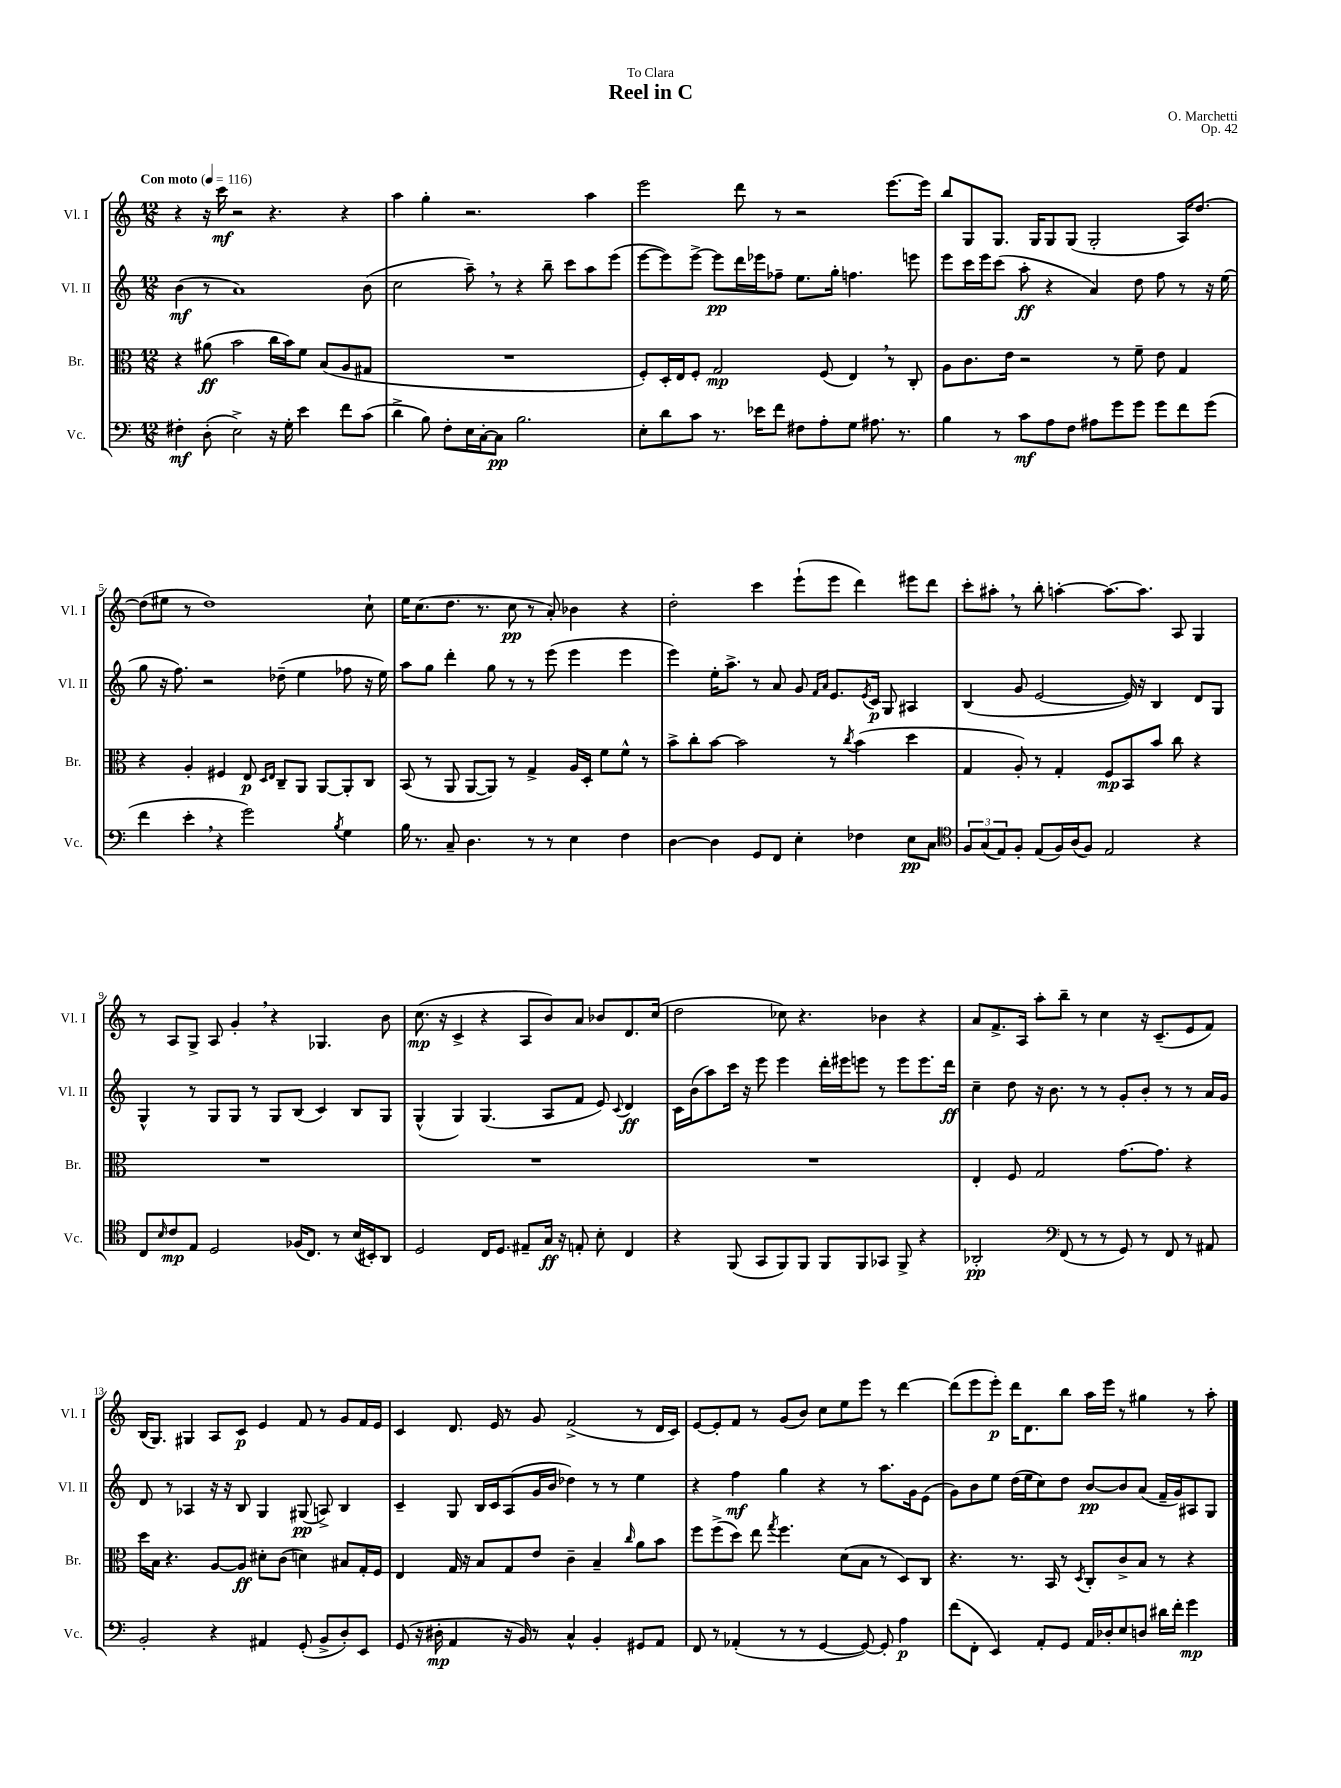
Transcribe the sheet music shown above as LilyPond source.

\header { title = "Reel in C" composer = "O. Marchetti" dedication = "To Clara" opus = "Op. 42" }
<<
\new StaffGroup <<
\new Staff = "s0" \with { instrumentName = "Vl. I" shortInstrumentName = "Vl. I" } {
    \clef treble \key c \major \numericTimeSignature \time 12/8 \tempo "Con moto" 4 = 116
    r4 r16 c'''16\mf r2 r4. r4 |
    a''4 g''4-. r2. a''4 |
    e'''2 d'''8 r8 r2 e'''8.~ e'''16 |
    b''8 g8 g8. g16 g8 g8( g2-. a16) d''8.~ |
    d''8( eis''8 r8 d''1) c''8-! |
    e''16 c''8.( d''8. r8. c''8\pp r8 a'8-.) bes'4 r4 |
    d''2-. c'''4 e'''8-!( e'''8 d'''4) eis'''8 d'''8 |
    c'''8-. ais''8-. \breathe r8 b''8-. a''4~-. a''8.~ a''8. a8 g4 |
    r8 a8 g8-> a8 g'4-. \breathe r4 ges4. b'8 |
    c''8.\mp( r16 c'4-> r4 a8 b'8) a'8 bes'8 d'8. c''16( |
    d''2 ces''8) r4. bes'4 r4 |
    a'8 f'8.-> a16 a''8-. b''8-- r8 c''4 r16 c'8.--( e'8 f'8) |
    b16( g8.) gis4 a8 c'8\p e'4 f'8 r8 g'8 f'16 e'16 |
    c'4 d'8. e'16 r8 g'8 f'2->( r8 d'16 c'16) |
    e'8~ e'8-. f'8 r8 g'8( b'8) c''8 e''8 e'''8 r8 d'''4~ |
    d'''8( e'''8 e'''8-.\p) d'''16 d'8. b''8 a''16 e'''16 r8 gis''4 r8 a''8-. \bar "|." |
}
\new Staff = "s1" \with { instrumentName = "Vl. II" shortInstrumentName = "Vl. II" } {
    \clef treble \key c \major \numericTimeSignature \time 12/8
    b'4\mf( r8 a'1) b'8( |
    c''2 a''8--) \breathe r8 r4 b''8-- c'''8 a''8 e'''8( |
    e'''8~ e'''8) e'''8~-> e'''8\pp d'''16 ees'''16 fes''8-- e''8. g''16-. f''4. e'''8 |
    e'''8 c'''16 e'''16 c'''8( a''8-.\ff r4 a'4) d''8 f''8 r8 r16 e''16( |
    g''8 r16 f''8.) r2 des''8--( e''4 fes''8 r16 e''16) |
    a''8 g''8 d'''4-. g''8 r8 r8 e'''8( e'''4 e'''4 |
    e'''4) e''16-. a''8.-> r8 a'8 g'8 \grace { f'16 a'16 } e'8. \acciaccatura { e'8 } c'16\p g8 ais4 |
    b4( g'8 e'2~ e'16) r16 b4 d'8 g8 |
    g4-^ r8 g8 g8 r8 g8 b8( c'4) b8 g8 |
    g4-^( g4) g4.( a8 f'8 e'8) \appoggiatura { c'8 } d'4\ff |
    c'16 b'16( a''8) c'''16 r16 e'''8 e'''4 d'''16-. eis'''16 e'''8 r8 e'''8 e'''8. d'''16\ff |
    c''4-- d''8 r16 b'8. r8 r8 g'8-. b'8-. r8 r8 a'16 g'16 |
    d'8 r8 aes4 r16 r16 b8 g4 gis8\pp( a8->) b4 |
    c'4-- g8 b16 c'16 a8( g'16 b'16 des''4) r8 r8 e''4 |
    r4 f''4\mf g''4 r4 r8 a''8. g'16 e'8( |
    g'8) b'8 e''8 d''16( e''16 c''8) d''8 b'8~\pp b'8 a'8( f'16-- g'16) ais8 g8 \bar "|." |
}
\new Staff = "s2" \with { instrumentName = "Br." shortInstrumentName = "Br." } {
    \clef alto \key c \major \numericTimeSignature \time 12/8
    r4 ais'8\ff( b'2 c''16 b'16) f'8 b8( a8 gis8 |
    R1. |
    f8-.) d16-. e16 f8-. g2\mp f8( e4) \breathe r8 c8-. |
    a8 c'8. e'16 r2 r8 f'8-- e'8 g4 |
    r4 a4-. fis4 e8\p \grace { d16 e16 } c8-- a,8 a,8~ a,8-. c8 |
    b,8( r8 a,8 a,8~ a,8) r8 g4-> a16 d16-. f'8 f'8-^ r8 |
    b'8-> c''8-. b'8~ b'2 r8 \acciaccatura { c''8 } b'4( d''4 |
    g4 a8-.) r8 g4-. f8\mp b,8 b'8 c''8 r4 |
    R1. |
    R1. |
    R1. |
    e4-. f8 g2 g'8.~ g'8. r4 |
    d''16 b16 r4. a8~ a8\ff dis'8-. c'8( d'4) bis8 g16-. f16 |
    e4 g16 r16 b8 g8 e'8 c'4-- b4-- \grace { c''16 } a'8 b'8 |
    f''8 f''8->( d''8) e''8 \acciaccatura { g''8 } f''4. d'8( b8 r8 d8) c8 |
    r4. r8. b,16 r8 \acciaccatura { d8 } c8-. c'8-> b8 r8 r4 \bar "|." |
}
\new Staff = "s3" \with { instrumentName = "Vc." shortInstrumentName = "Vc." } {
    \clef bass \key c \major \numericTimeSignature \time 12/8
    fis4-.\mf d8-.( e2->) r16 g16-. e'4 f'8 c'8( |
    d'4-> b8) f8-. e16 c16~-. c8\pp b2. |
    e8-. d'8 c'8 r8. ees'16 f'8 fis8 a8-. g8 ais8. r8. |
    b4 r8 c'8\mf a8 f8 ais8 g'8 g'8 g'8 f'8 g'8( |
    f'4 e'4-. \breathe r4 g'2) \acciaccatura { b8 } g4 |
    b16 r8. c8-- d4. r8 r8 e4 f4 |
    d4~ d4 g,8 f,8 e4-. fes4 e8\pp c8 |
    \clef tenor \tuplet 3/2 { f8 g8( e8) } f8-. e8( f16) a16( f8) e2 r4 |
    c8 \grace { b16 } c'8\mp e8 d2 fes16( c8.) r8 b16( bis,16-.) a,8 |
    d2 c16 d8. eis8-- g16\ff r16 e8-. b8-. c4 |
    r4 f,8( g,8 f,8) f,8 f,8 f,8 ges,8 f,8-> r4 |
    aes,2-.\pp \clef bass f,8( r8 r8 g,8) r8 f,8 r8 ais,8 |
    b,2-. r4 ais,4 g,8-.( b,8-> d8-.) e,8 |
    g,8( r16 dis16-.\mp a,4 r16 b,16) r8 c4-^ b,4-. gis,8 a,8 |
    f,8 r8 aes,4-.( r8 r8 g,4~ g,8~) g,8-. a4\p |
    f'8( f,8-. e,4) a,8-. g,8 a,16 des16-. e8 d8 dis'16 f'16-. g'4\mp \bar "|." |
}
>>
>>
